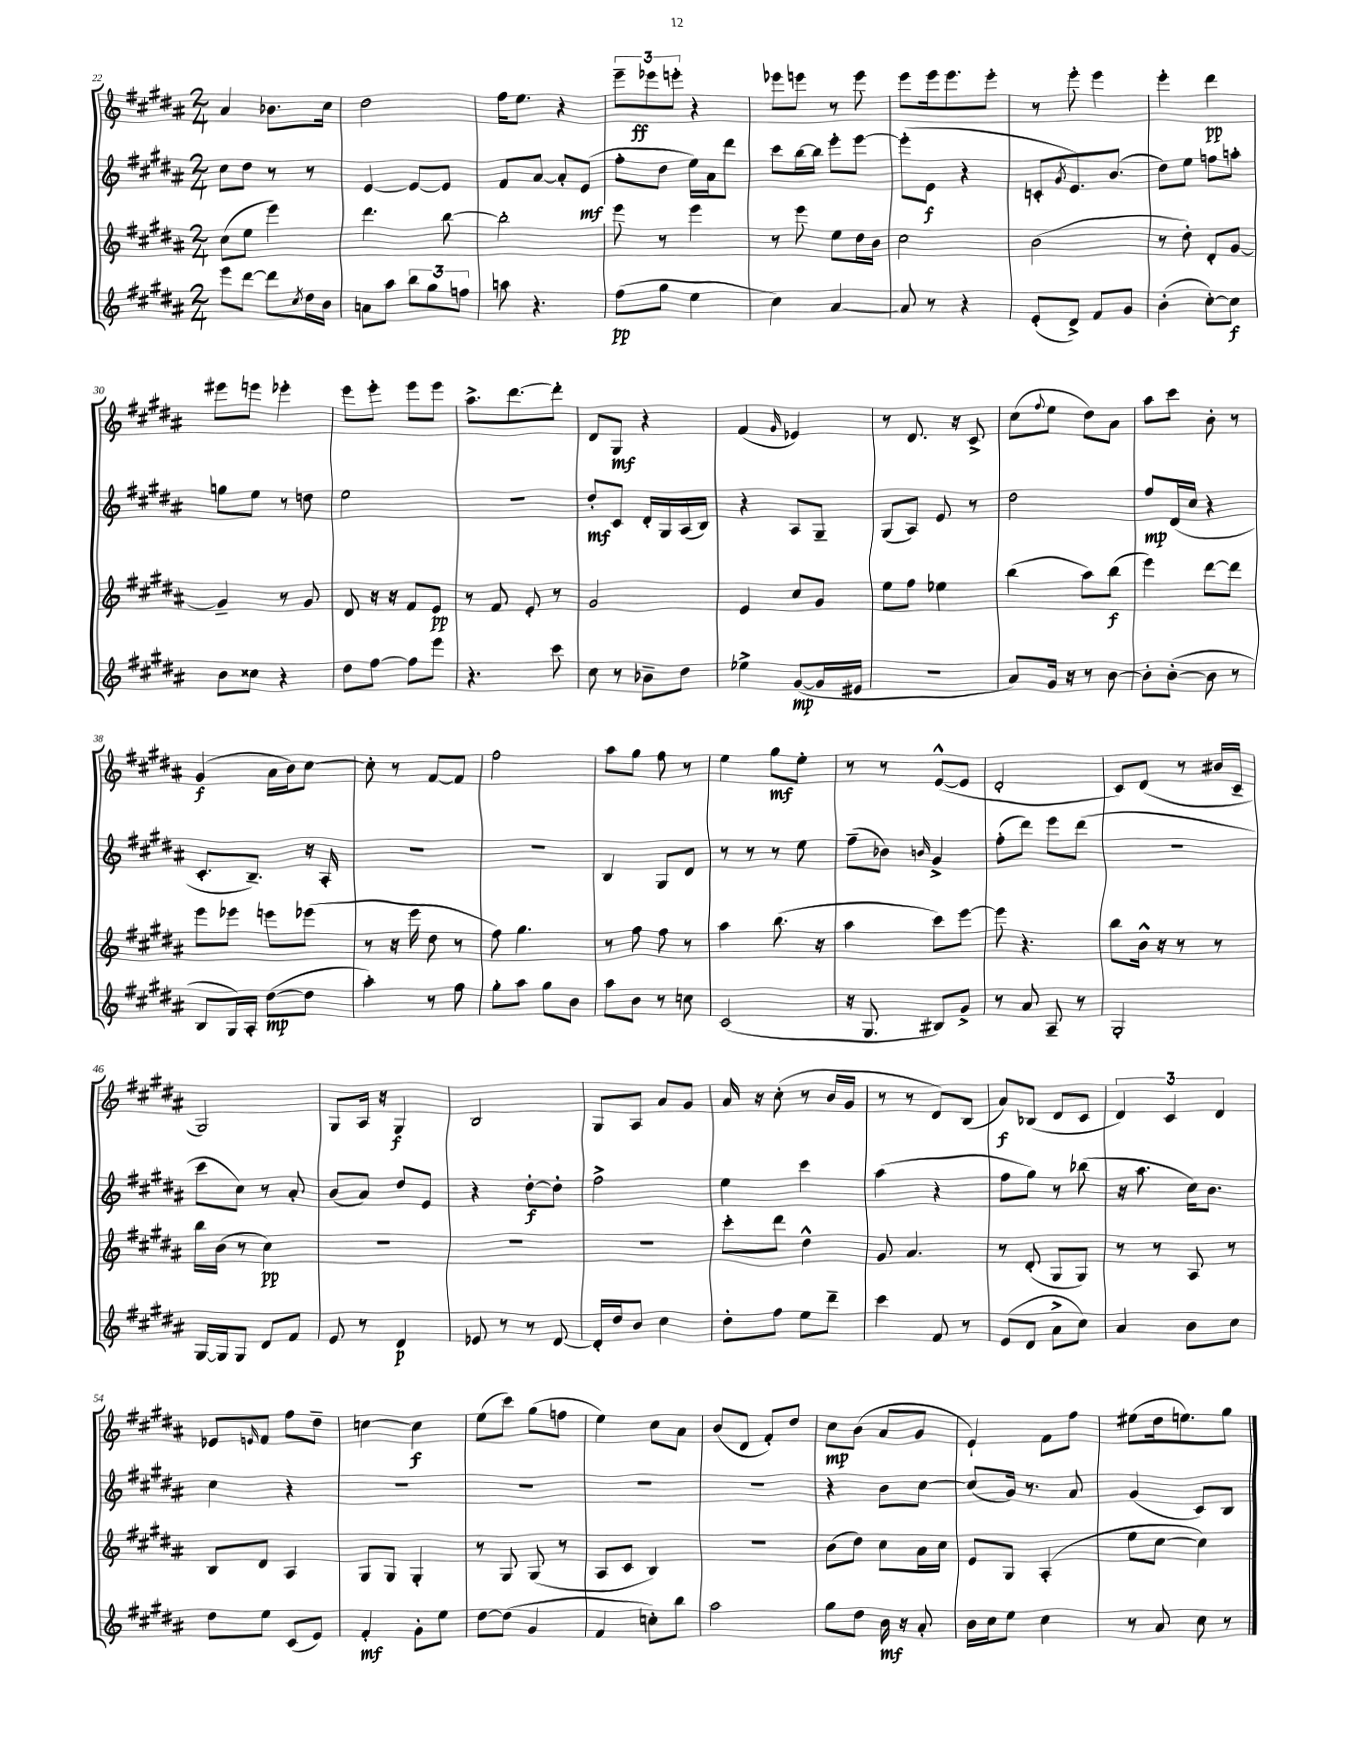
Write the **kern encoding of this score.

**kern	**dynam	**kern	**dynam	**kern	**dynam	**kern	**dynam
*part4	*part4	*part3	*part3	*part2	*part2	*part1	*part1
*staff4	*staff4	*staff3	*staff3	*staff2	*staff2	*staff1	*staff1
*clefG2	*	*clefG2	*	*clefG2	*	*clefG2	*
*k[f#c#g#d#a#]	*	*k[f#c#g#d#a#]	*	*k[f#c#g#d#a#]	*	*k[f#c#g#d#a#]	*
*M2/4	*	*M2/4	*	*M2/4	*	*M2/4	*
=22	=22	=22	=22	=22	=22	=22	=22
8eee\L	.	(8cc#\L	.	8cc#\L	.	4a#/	.
[8ddd#\J	.	8ee\J	.	8dd#\J	.	.	.
8ddd#\L]	.	4eee\)	.	8r	.	8.b-X\L	.
8qcc#/	.	.	.	.	.	.	.
16dd#\L	.	.	.	8r	.	.	.
16b\JJ	.	.	.	.	.	16cc#\Jk	.
=23	=23	=23	=23	=23	=23	=23	=23
8an\L	.	4.ddd#\	.	[4e/	.	2dd#\	.
8aa#\J	.	.	.	.	.	.	.
12bb\L	.	.	.	8e/L_	.	.	.
12gg#\	.	.	.	.	.	.	.
.	.	[8bb\	.	8e/J]	.	.	.
12ffn\J	.	.	.	.	.	.	.
=24	=24	=24	=24	=24	=24	=24	=24
8aan\	.	2bb'\]	.	8f#/L	.	16ff#\KL	.
.	.	.	.	.	.	8.ee\J	.
4.r	.	.	.	[8a#/J	.	.	.
.	.	.	.	8a#'/L]	.	4r	.
.	.	.	.	(8e/J	mf	.	.
=25	=25	=25	=25	=25	=25	=25	=25
(8ff#\L	pp	8eee\	.	8ff#'\L	.	12eee~\L	.
.	.	.	.	.	.	12eee-X\	ff
8gg#\J	.	8r	.	8dd#\J	.	.	.
.	.	.	.	.	.	12eeen'\J	.
4ee\	.	4eee\	.	16ee\LL)	.	4r	.
.	.	.	.	16a#\J	.	.	.
.	.	.	.	8ddd#\J	.	.	.
=26	=26	=26	=26	=26	=26	=26	=26
4cc#\)	.	8r	.	8ccc#\L	.	8eee-X\L	.
.	.	8eee\	.	[16bb\L	.	8eeen\J	.
.	.	.	.	16bb\JJ]	.	.	.
[4a#/	.	8ee\L	.	8eee'\L	.	8r	.
.	.	16dd#\L	.	[8eee\J	.	8eee\	.
.	.	16b\JJ	.	.	.	.	.
=27	=27	=27	=27	=27	=27	=27	=27
8a#/]	.	2cc#\	.	(8eee'\L]	.	8eee\L	.
8r	.	.	.	8e\J	f	16eee\k	.
.	.	.	.	.	.	8.eee\	.
4r	.	.	.	4r	.	.	.
.	.	.	.	.	.	8eee'\J	.
=28	=28	=28	=28	=28	=28	=28	=28
(8e'/L	.	(2b\	.	8cn'/L	.	8r	.
.	.	.	.	8qg#/	.	.	.
8d#^/J)	.	.	.	8.e/)	.	8eee'\	.
8f#/L	.	.	.	.	.	4eee\	.
.	.	.	.	(8.b/J	.	.	.
8g#/J	.	.	.	.	.	.	.
=29	=29	=29	=29	=29	=29	=29	=29
(4b'\	.	8r	.	8dd#\L)	.	4eee'\	.
.	.	8dd#'\)	.	8ee\J	.	.	.
[8cc#'\L)	.	8d#'/L	.	8ffn\L	.	4ddd#\	pp
8cc#\J]	f	[8g#/J	.	8aan'\J	.	.	.
!!LO:LB:g=z
=30	=30	=30	=30	=30	=30	=30	=30
8b\L	.	4g#~/]	.	8ggn\L	.	8eee#X\L	.
8cc##X\J	.	.	.	8ee\J	.	8eeen\J	.
4r	.	8r	.	8r	.	4eee-X'\	.
.	.	8g#/	.	8ddn\	.	.	.
=31	=31	=31	=31	=31	=31	=31	=31
8dd#\L	.	8d#/	.	2ee\	.	8eee\L	.
[8ff#\J	.	16r	.	.	.	8eee'\J	.
.	.	16r	.	.	.	.	.
8ff#\L]	.	8f#/L	.	.	.	8eee\L	.
8eee\J	.	8e/J	pp	.	.	8eee\J	.
=32	=32	=32	=32	=32	=32	=32	=32
4.r	.	8r	.	2r	.	8.aa#^\L	.
.	.	8f#/	.	.	.	.	.
.	.	.	.	.	.	[8.ddd#\	.
.	.	8e'/	.	.	.	.	.
8ccc#\	.	8r	.	.	.	8ddd#'\J]	.
=33	=33	=33	=33	=33	=33	=33	=33
8cc#\	.	2g#/	.	8dd#'/L	mf	8d#/L	.
8r	.	.	.	8c#/J	.	8G#/J	mf
8b-X~\L	.	.	.	16d#'/LL	.	4r	.
.	.	.	.	16G#/	.	.	.
8dd#\J	.	.	.	(16A#/	.	.	.
.	.	.	.	16B/JJ)	.	.	.
=34	=34	=34	=34	=34	=34	=34	=34
4ee-X^\	.	4e/	.	4r	.	(4f#/	.
.	.	.	.	.	.	16qqg#/	.
([8g#/L	mp	8cc#/L	.	8A#/L	.	4e-X/)	.
16g#/L]	.	8g#/J	.	8G#~/J	.	.	.
16e#X/JJ	.	.	.	.	.	.	.
=35	=35	=35	=35	=35	=35	=35	=35
2r	.	8ee\L	.	(8G#/L	.	8r	.
.	.	8ff#\J	.	8A#/J)	.	8.d#/	.
.	.	4ee-X\	.	8e/	.	.	.
.	.	.	.	.	.	16r	.
.	.	.	.	8r	.	8c#^/	.
=36	=36	=36	=36	=36	=36	=36	=36
8a#/L)	.	(4bb\	.	2dd#\	.	(8cc#\L	.
.	.	.	.	.	.	8qqff#/	.
16g#/Jk	.	.	.	.	.	8ee\J	.
16r	.	.	.	.	.	.	.
8r	.	8aa#\L)	.	.	.	8dd#\L)	.
[8b\	.	(8bb\J	f	.	.	8a#\J	.
=37	=37	=37	=37	=37	=37	=37	=37
8b'\L]	.	4eee\)	.	8ff#/L	mp	8aa#\L	.
([8b'\J	.	.	.	(16d#/L	.	8ccc#\J	.
.	.	.	.	16cc#/JJ	.	.	.
8b\]	.	[8ddd#\L	.	4r	.	8b'\	.
8r	.	8ddd#\J]	.	.	.	8r	.
!!LO:LB:g=z
=38	=38	=38	=38	=38	=38	=38	=38
8B/L	.	8eee\L	.	8.c#'/L	.	(4g#/	f
16G#/L)	.	8eee-X\J	.	.	.	.	.
16A#'/JJ	.	.	.	8.B~/J)	.	.	.
([8dd#\L	mp	8eeen\L	.	.	.	16a#\LL	.
.	.	.	.	.	.	16b\J)	.
8dd#\J]	.	(8eee-X\J	.	16r	.	[8cc#\J	.
.	.	.	.	16A#'/	.	.	.
=39	=39	=39	=39	=39	=39	=39	=39
4aa#'\)	.	8r	.	2r	.	8cc#'\]	.
.	.	16r	.	.	.	8r	.
.	.	16eee\	.	.	.	.	.
8r	.	8dd#\	.	.	.	[8f#/L	.
8ff#\	.	8r	.	.	.	8f#/J]	.
=40	=40	=40	=40	=40	=40	=40	=40
8gg#'\L	.	8ff#\)	.	2r	.	2ff#\	.
8aa#\J	.	4.gg#\	.	.	.	.	.
8gg#\L	.	.	.	.	.	.	.
8b\J	.	.	.	.	.	.	.
=41	=41	=41	=41	=41	=41	=41	=41
8aa#\L	.	8r	.	4B/	.	8aa#\L	.
8b\J	.	8ff#\	.	.	.	8gg#\J	.
8r	.	8ff#\	.	8G#/L	.	8ff#\	.
8ccn\	.	8r	.	8d#/J	.	8r	.
=42	=42	=42	=42	=42	=42	=42	=42
(2c#/	.	4aa#\	.	8r	.	4ee\	.
.	.	.	.	8r	.	.	.
.	.	(8.bb\	.	8r	.	8gg#\L	mf
.	.	.	.	8ee\	.	8ee'\J	.
.	.	16r	.	.	.	.	.
=43	=43	=43	=43	=43	=43	=43	=43
16r	.	4aa#\	.	(8ff#~\L	.	8r	.
8.G#/	.	.	.	.	.	.	.
.	.	.	.	8b-X\J)	.	8r	.
.	.	.	.	16qqbn/	.	.	.
8B#X/L)	.	8ccc#\L)	.	4g#^/	.	([8e^^/L	.
8g#^/J	.	[8eee\J	.	.	.	8e/J]	.
=44	=44	=44	=44	=44	=44	=44	=44
8r	.	8eee\]	.	(8ff#'\L	.	2d#'/	.
8a#/	.	4.r	.	8ddd#\J)	.	.	.
8A#~/	.	.	.	8eee\L	.	.	.
8r	.	.	.	(8ddd#\J	.	.	.
=45	=45	=45	=45	=45	=45	=45	=45
2G#'/	.	8bb\L	.	2r	.	8c#/L)	.
.	.	16b^^\Jk	.	.	.	(8d#/J	.
.	.	16r	.	.	.	.	.
.	.	8r	.	.	.	8r	.
.	.	8r	.	.	.	16b#X/LL	.
.	.	.	.	.	.	16c#~/JJ	.
!!LO:LB:g=z
=46	=46	=46	=46	=46	=46	=46	=46
[16G#/LL	.	16bb\LL	.	8ccc#\L	.	2G#/)	.
16G#/J]	.	(16b\JJ	.	.	.	.	.
8G#/J	.	8r	.	8cc#\J)	.	.	.
8d#/L	.	4cc#\)	pp	8r	.	.	.
8f#/J	.	.	.	8a#'/	.	.	.
=47	=47	=47	=47	=47	=47	=47	=47
8e/	.	2r	.	(8b/L	.	8G#/L	.
8r	.	.	.	8a#/J)	.	16A#/Jk	.
.	.	.	.	.	.	16r	.
4d#/	p	.	.	8dd#/L	.	4G#/	f
.	.	.	.	8e/J	.	.	.
=48	=48	=48	=48	=48	=48	=48	=48
8e-X/	.	2r	.	4r	.	2B/	.
8r	.	.	.	.	.	.	.
8r	.	.	.	[8dd#'\L	f	.	.
[8d#/	.	.	.	8dd#'\J]	.	.	.
=49	=49	=49	=49	=49	=49	=49	=49
16d#'/LL]	.	2r	.	2ff#^\	.	8G#/L	.
16dd#/J	.	.	.	.	.	.	.
8b/J	.	.	.	.	.	8A#/J	.
4cc#\	.	.	.	.	.	8a#/L	.
.	.	.	.	.	.	8g#/J	.
=50	=50	=50	=50	=50	=50	=50	=50
8dd#'\L	.	8ccc#'\L	.	4ee\	.	16a#/	.
.	.	.	.	.	.	16r	.
8ff#\J	.	8ddd#\J	.	.	.	(8cc#'\	.
8ee\L	.	4dd#^^\	.	4ccc#\	.	8r	.
8ddd#~\J	.	.	.	.	.	16b/LL	.
.	.	.	.	.	.	16g#/JJ	.
=51	=51	=51	=51	=51	=51	=51	=51
4ccc#\	.	8g#/	.	(4aa#\	.	8r	.
.	.	4.a#/	.	.	.	8r	.
8f#/	.	.	.	4r	.	8d#/L)	.
8r	.	.	.	.	.	(8B/J	.
=52	=52	=52	=52	=52	=52	=52	=52
(8e/L	.	8r	.	8ff#\L	.	8a#/L)	f
8d#/J	.	(8d#'/	.	8gg#\J)	.	(8B-X/J	.
8a#^\L	.	8G#/L	.	8r	.	8d#/L	.
8cc#\J)	.	8G#/J)	.	(8bb-X\	.	8c#/J	.
=53	=53	=53	=53	=53	=53	=53	=53
4a#/	.	8r	.	16r	.	6d#/)	.
.	.	.	.	8.aa#\	.	.	.
.	.	8r	.	.	.	.	.
.	.	.	.	.	.	6c#/	.
8b\L	.	8A#/	.	16cc#\KL)	.	.	.
.	.	.	.	8.b\J	.	.	.
.	.	.	.	.	.	6d#/	.
8cc#\J	.	8r	.	.	.	.	.
!!LO:LB:g=z
=54	=54	=54	=54	=54	=54	=54	=54
8dd#\L	.	8B/L	.	4cc#\	.	8e-X/L	.
.	.	.	.	.	.	16qqen/	.
8ee\J	.	8d#/J	.	.	.	8f#/J	.
(8c#/L	.	4A#/	.	4r	.	8ff#\L	.
8e/J)	.	.	.	.	.	8dd#~\J	.
=55	=55	=55	=55	=55	=55	=55	=55
4f#'/	mf	8G#/L	.	2r	.	[4ccn\	.
.	.	8G#/J	.	.	.	.	.
8g#'\L	.	4G#'/	.	.	.	4cc\]	f
8ee\J	.	.	.	.	.	.	.
=56	=56	=56	=56	=56	=56	=56	=56
[8dd#\L	.	8r	.	2r	.	(8ee\L	.
(8dd#\J]	.	8G#/	.	.	.	8ccc#\J)	.
4g#/	.	(8G#/	.	.	.	(8gg#\L	.
.	.	8r	.	.	.	8ffn\J	.
=57	=57	=57	=57	=57	=57	=57	=57
4f#/	.	8A#/L	.	2r	.	4ee\)	.
.	.	8c#/J	.	.	.	.	.
8ccn'\L)	.	4B/)	.	.	.	8cc#\L	.
8bb\J	.	.	.	.	.	8a#\J	.
=58	=58	=58	=58	=58	=58	=58	=58
2aa#\	.	2r	.	2r	.	(8b/L	.
.	.	.	.	.	.	8d#/J	.
.	.	.	.	.	.	8f#'/L)	.
.	.	.	.	.	.	8dd#/J	.
=59	=59	=59	=59	=59	=59	=59	=59
8gg#\L	.	(8b\L	.	4r	.	8cc#\L	mp
8dd#\J	.	8dd#\J)	.	.	.	(8b\J	.
16b\	mf	8cc#\L	.	8b\L	.	8a#/L	.
16r	.	.	.	.	.	.	.
8a#'/	.	16a#\L	.	[8cc#\J	.	8g#/J	.
.	.	16cc#\JJ	.	.	.	.	.
=60	=60	=60	=60	=60	=60	=60	=60
16b\LL	.	8e/L	.	(8cc#/L]	.	4e`/)	.
16cc#\J	.	.	.	.	.	.	.
8ee\J	.	8G#/J	.	16g#/Jk)	.	.	.
.	.	.	.	8.r	.	.	.
4cc#\	.	(4A#'/	.	.	.	8f#\L	.
.	.	.	.	8a#/	.	8ff#\J	.
=61	=61	=61	=61	=61	=61	=61	=61
8r	.	8ee\L	.	(4g#/	.	(8ee#X\L	.
8a#/	.	[8cc#\J	.	.	.	16dd#\k	.
.	.	.	.	.	.	8.een\)	.
8cc#\	.	4cc#\])	.	8c#/L)	.	.	.
8r	.	.	.	8B/J	.	8gg#\J	.
==	==	==	==	==	==	==	==
*-	*-	*-	*-	*-	*-	*-	*-
